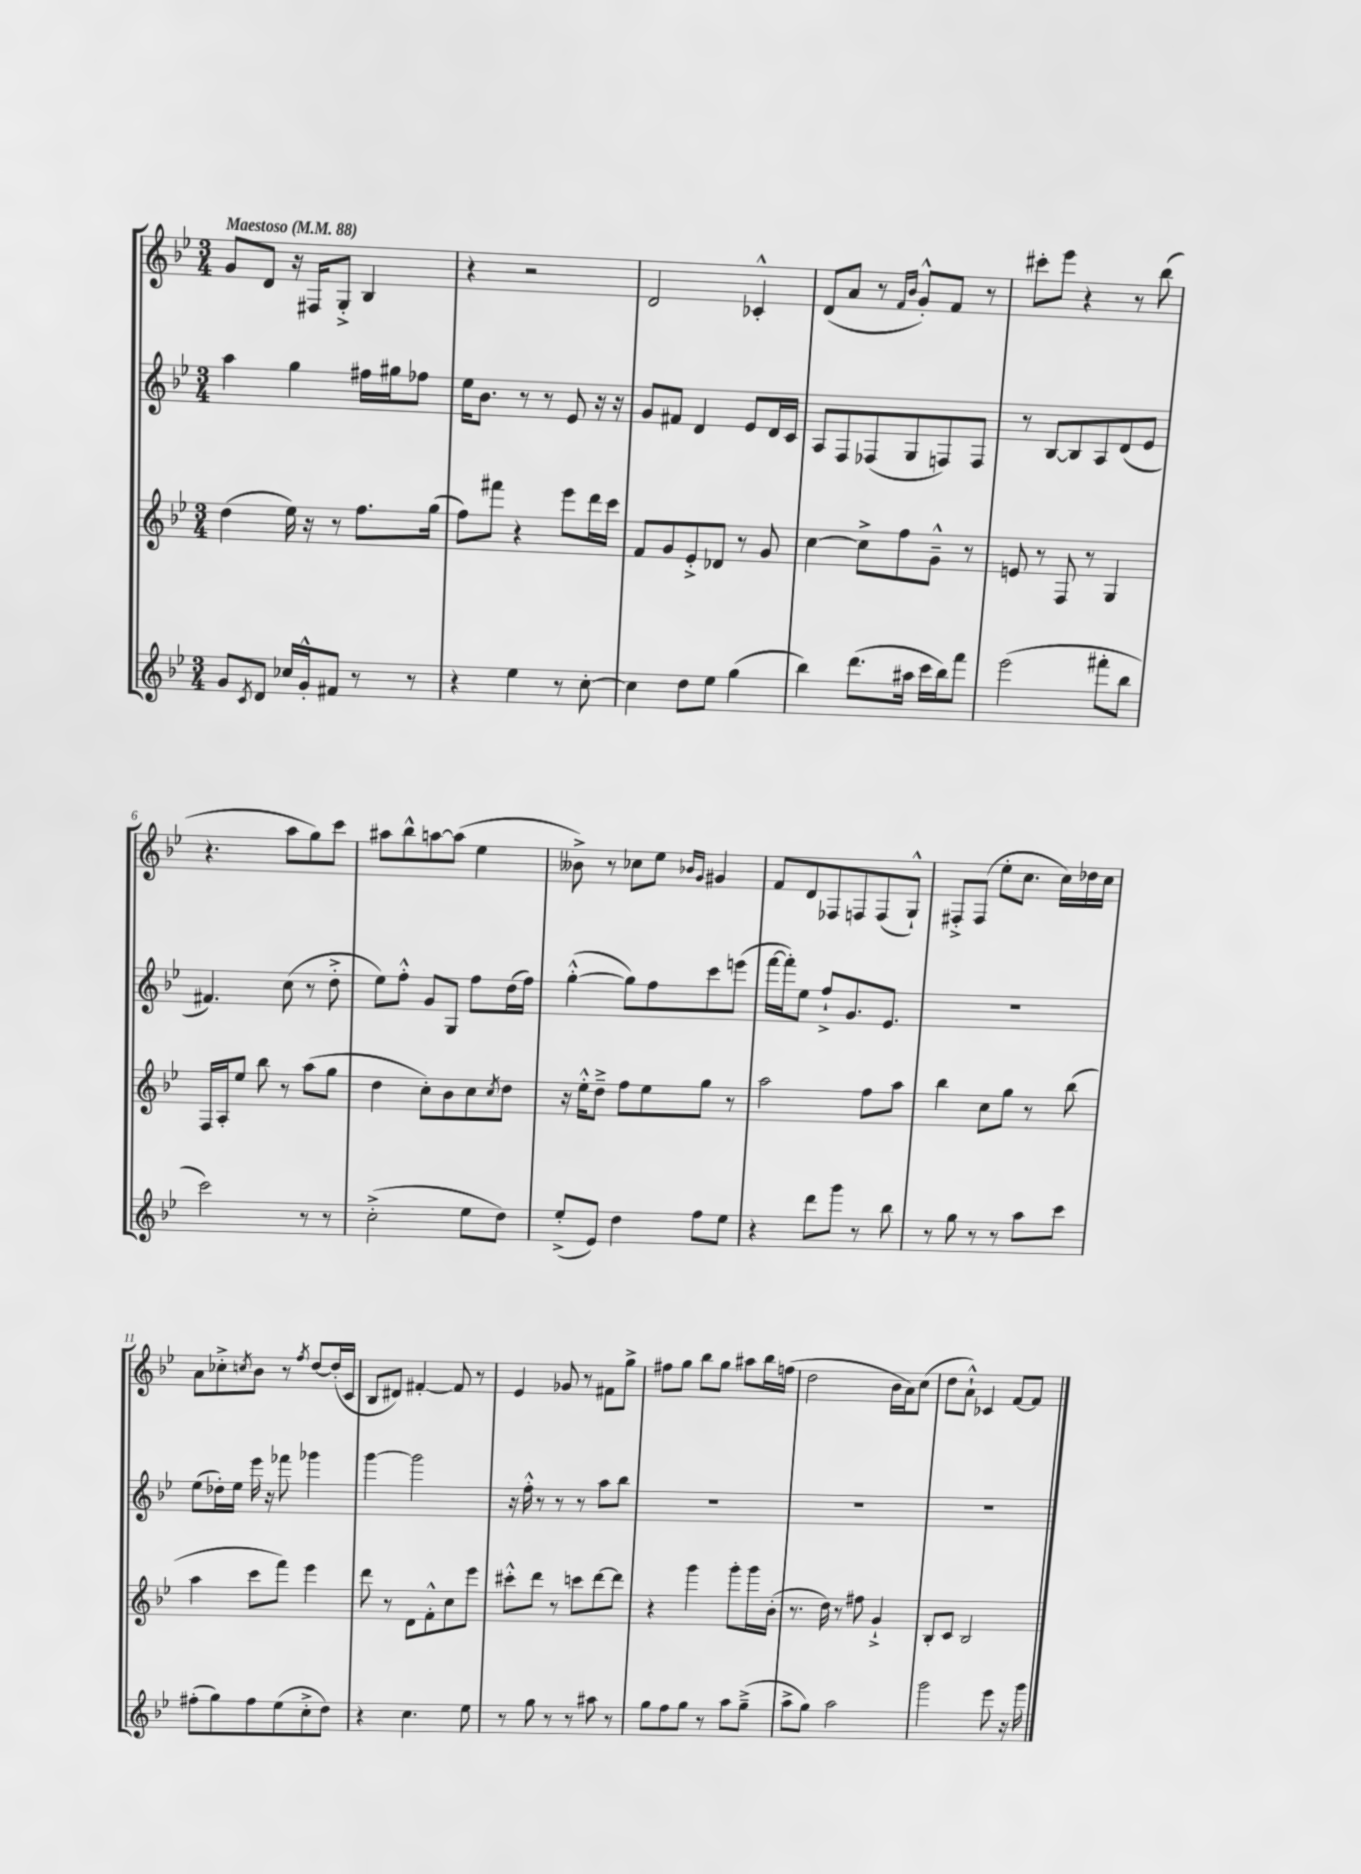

**kern	**kern	**kern	**kern
*part4	*part3	*part2	*part1
*staff4	*staff3	*staff2	*staff1
*clefG2	*clefG2	*clefG2	*clefG2
*k[b-e-]	*k[b-e-]	*k[b-e-]	*k[b-e-]
*M3/4	*M3/4	*M3/4	*M3/4
*MM88	*MM88	*MM88	*MM88
=1	=1	=1	=1
!	!	!	!LO:TX:a:B:t=Maestoso
8g/L	(4dd\	4aa\	8g/L
8qc/	.	.	.
8d/J	.	.	8d/J
16cc-X/LL	16ee-\)	4gg\	16r
16g'^^/J	16r	.	16F#X/KL
8f#X/J	8r	.	8G'^/J
8r	8.ff\L	16ff#X\LL	4B-/
.	.	16gg#X\J	.
8r	.	8ff-X\J	.
.	(16gg\Jk	.	.
=2	=2	=2	=2
4r	8ff\L)	16ee-\KL	4r
.	.	8.b-\J	.
.	8fff#X\J	.	.
4ee-\	4r	8r	2r
.	.	8r	.
8r	8eee-\L	8e-/	.
[8cc'\	16ddd\L	16r	.
.	16ccc\JJ	16r	.
=3	=3	=3	=3
4cc\]	8f/L	8g/L	2d/
.	8g/	8f#X/J	.
8dd\L	8e-'^/	4d/	.
8ee-\J	8d-X/J	.	.
(4gg\	8r	8e-/L	4c-X'^^/
.	8g/	16d/L	.
.	.	16c/JJ	.
=4	=4	=4	=4
4bb-\)	[4cc\	8A/L	(8d/L
.	.	8F/	8a/J
(8.ddd\L	8cc^\L]	(8F-X/	8r
.	.	.	16qqf/LL
.	.	.	16qqb-/JJ
.	8ff\	8G/	8g'^^/L)
16aa#X\Jk	.	.	.
16ccc\LL	8g~^^\J	8Fn/)	8f/J
16bb-\J)	.	.	.
8fff\J	8r	8F/J	8r
=5	=5	=5	=5
(2eee-\	8en/	8r	8ccc#X'\L
.	8r	[8B-/L	8eee-\J
.	8F/	8B-/]	4r
.	8r	8A/	.
8fff#X'\L	4G/	(8d/	8r
8bb-\J	.	8e-/J	(8bb-\
!!LO:LB:g=z
=6	=6	=6	=6
2ccc\)	16F/LL	4.f#X/)	4.r
.	16A'/J	.	.
.	8ee-/J	.	.
.	8bb-\	.	.
.	8r	(8cc\	8aa\L
8r	(8aa\L	8r	8gg\)
8r	8gg\J	8dd'^\	8ccc\J
=7	=7	=7	=7
(2cc'^\	4dd\	8ee-\L)	8aa#X\L
.	.	8ff'^^\J	8bb-^^\
.	8cc'\L)	8g/L	[8aan\
.	8b-\	8G/J	(8aa\J]
8ee-\L	8cc\	8ff\L	4ee-\
.	8qcc/	.	.
8dd\J)	8dd\J	(16dd\L	.
.	.	16ff\JJ)	.
=8	=8	=8	=8
(8ee-'^/L	16r	([4gg'^^\	8b--X^\)
.	16ee-'^^\KL	.	.
8e-/J)	8dd~^\J	.	8r
4dd\	8ff\L	8gg\L])	8cc-X\L
.	8ee-\	8ff\	8ee-\J
.	.	.	16qqb-X/LL
.	.	.	16qqg/JJ
8ff\L	8gg\J	8ccc\	4g#X/
8ee-\J	8r	(8eeen\J	.
=9	=9	=9	=9
4r	2aa\	[16fff\LL	8f/L
.	.	16fff'\J])	.
.	.	8ee-\J	8d/
8ddd\L	.	8ff`^/L	8F-X/
8ggg\J	.	8.g/	8Fn/
8r	8ff\L	.	(8F/
.	.	8.e-/J	.
8bb-\	8aa\J	.	8G`^^/J)
=10	=10	=10	=10
8r	4bb-\	2.r	8F#X'^/L
8gg\	.	.	(8F#/J
8r	8cc\L	.	8ee-'\L
8r	8gg\J	.	8.cc\J
8aa\L	8r	.	.
.	.	.	16cc\LL)
8ccc\J	(8bb-\	.	16dd-X\
.	.	.	16cc\JJ
!!LO:LB:g=z
=11	=11	=11	=11
(8ff#X'\L	4aa\	(8ee-\L	8a\L
8gg\)	.	16dd-X'\L)	8cc-X'^\
.	.	16ee-\JJ	.
.	.	.	8qccn/
8ff#\	8ccc\L	16eee-\	8b-\J
.	.	16r	.
(8ee-\	8fff\J)	8fff-X\	8r
.	.	.	8qff/
8cc'^\	4eee-\	4ggg-X\	[8dd/L
8dd\J)	.	.	(16dd'/L]
.	.	.	16c/JJ
=12	=12	=12	=12
4r	8ddd\	[4ggg\	8B-/L
.	8r	.	8d#X/J)
4.cc\	8d\L	2ggg\]	[4f#X'/
.	8f'^^\	.	.
.	8cc\	.	8f#/]
8ee-\	8eee-\J	.	8r
=13	=13	=13	=13
8r	8ccc#X'^^\L	16r	4e-/
.	.	16ff'^^\	.
8gg\	8ddd\J	8r	.
8r	8r	8r	8g-X/
8r	8cccn\L	8r	8r
8aa#X\	[8ddd\	8aa\L	8f#X\L
8r	8ddd\J]	8bb-\J	8gg^\J
=14	=14	=14	=14
8gg\L	4r	2.r	8ff#X\L
8ff\	.	.	8gg\J
8gg\J	4ggg\	.	8bb-\L
8r	.	.	8gg\J
8aa\L	8ggg'\L	.	8aa#X\L
(8gg~^\J	16ggg\L	.	16bb-\L
.	(16b-'\JJ	.	(16ffn\JJ
=15	=15	=15	=15
8aa^\L	8.r	2.r	2dd\
8gg\J)	.	.	.
.	16dd\)	.	.
2aa\	8r	.	.
.	8ff#X\	.	.
.	4g`^/	.	16b-\LL
.	.	.	16a\J)
.	.	.	(8cc\J
=16	=16	=16	=16
2ggg\	8B-'/L	2.r	8dd\L
.	8c/J	.	8a`^^\J)
.	2B-/	.	4c-X/
8eee-\	.	.	[8f/L
16r	.	.	8f/J]
16ggg\	.	.	.
==	==	==	==
*-	*-	*-	*-
